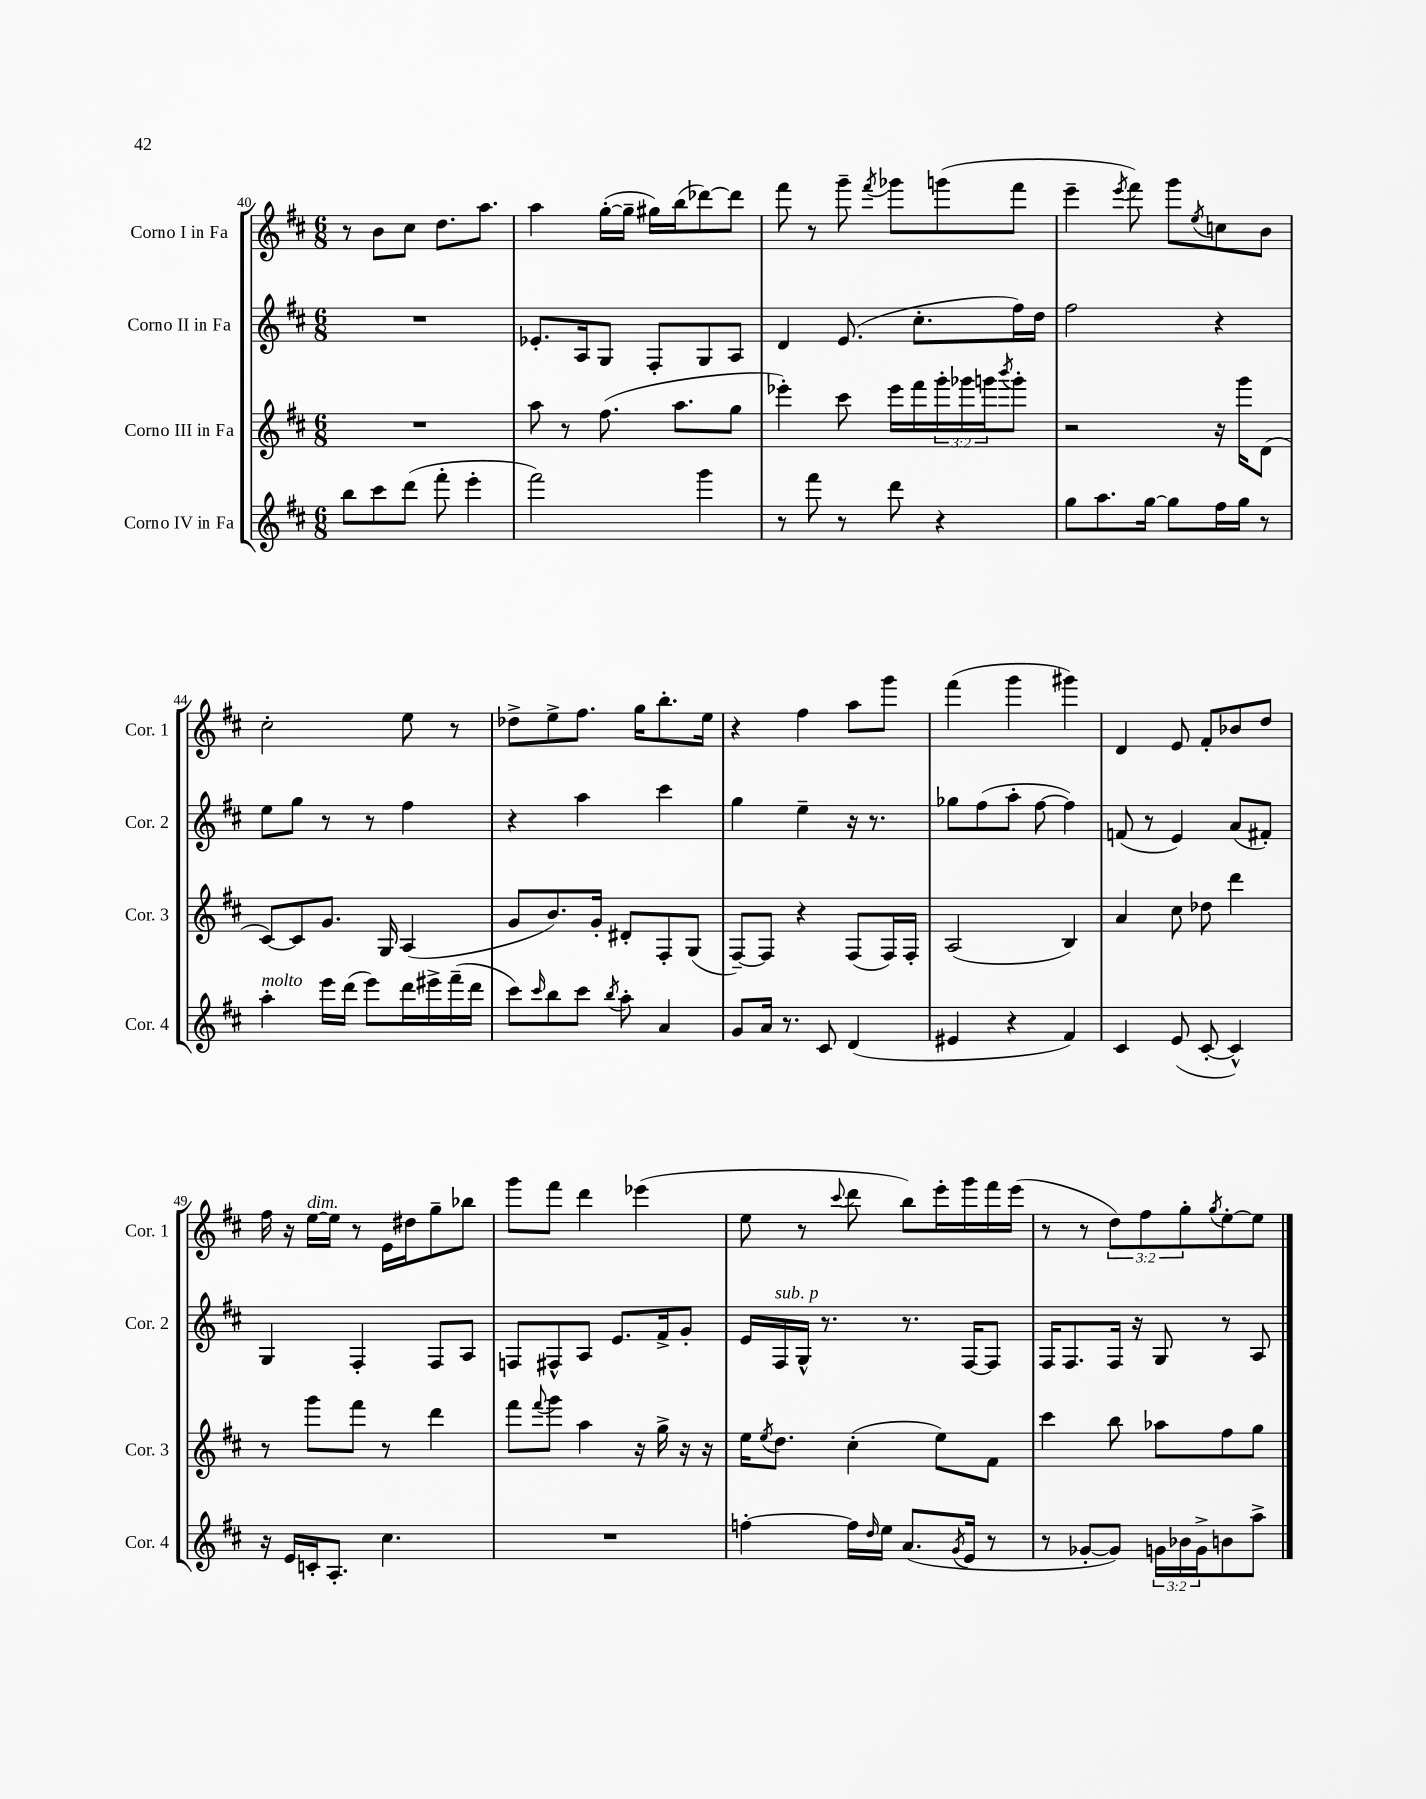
<<
\new StaffGroup <<
\new Staff = "s0" \with { instrumentName = "Corno I in Fa" shortInstrumentName = "Cor. 1" } {
    \clef treble \key d \major \numericTimeSignature \time 6/8 \override Staff.TupletNumber.text = #tuplet-number::calc-fraction-text
    r8 b'8 cis''8 d''8. a''8. |
    a''4 g''16~-.( g''16-- gis''16) b''16( des'''8~) des'''8 |
    fis'''8 r8 g'''8-- \acciaccatura { fis'''8 } ges'''8 g'''8( fis'''8 |
    e'''4-- \acciaccatura { e'''8 } fis'''8) g'''8 \acciaccatura { e''8 } c''8 b'8 |
    cis''2-. e''8 r8 |
    des''8-> e''8-> fis''8. g''16 b''8.-. e''16 |
    r4 fis''4 a''8 g'''8 |
    fis'''4( g'''4 gis'''4) |
    d'4 e'8 fis'8-. bes'8 d''8 |
    fis''16 r16 e''16~^\markup { \italic "dim." } e''16 r8 e'16 dis''16 g''8-- bes''8 |
    g'''8 fis'''8 d'''4 ees'''4( |
    e''8 r8 \appoggiatura { cis'''8 } d'''8 b''8) e'''16-. g'''16 fis'''16 e'''16( |
    r8 r8 \tuplet 3/2 { d''8) fis''8 g''8-. } \acciaccatura { g''8 } e''8~-. e''8 \bar "|." |
}
\new Staff = "s1" \with { instrumentName = "Corno II in Fa" shortInstrumentName = "Cor. 2" } {
    \clef treble \key d \major \numericTimeSignature \time 6/8
    R2. |
    ees'8.-. a16 g8 fis8-. g8 a8 |
    d'4 e'8.( cis''8.-. fis''16) d''16 |
    fis''2 r4 |
    e''8 g''8 r8 r8 fis''4 |
    r4 a''4 cis'''4 |
    g''4 e''4-- r16 r8. |
    ges''8 fis''8( a''8-. fis''8~ fis''4) |
    f'8( r8 e'4) a'8( fis'8-.) |
    g4 fis4-. fis8 a8 |
    f8 fis8-^ a8 e'8. fis'16-> g'8-. |
    e'16 fis16^\markup { \italic "sub. p" } g16-^ r8. r8. fis16~ fis8 |
    fis16 fis8. fis16 r16 g8 r8 a8 \bar "|." |
}
\new Staff = "s2" \with { instrumentName = "Corno III in Fa" shortInstrumentName = "Cor. 3" } {
    \clef treble \key d \major \numericTimeSignature \time 6/8 \override Staff.TupletNumber.text = #tuplet-number::calc-fraction-text
    R2. |
    a''8 r8 fis''8.( a''8. g''8 |
    ees'''4-.) cis'''8 ees'''16 fis'''16 \tuplet 3/2 { g'''16-. ges'''16 g'''16 } \acciaccatura { b'''8 } g'''8-. |
    r2 r16 g'''16 d'8( |
    cis'8~) cis'8 g'8. g16 a4( |
    g'8 b'8.) g'16-. dis'8-. fis8-. g8( |
    fis8~--) fis8 r4 fis8( fis16) fis16-. |
    a2( b4) |
    a'4 cis''8 des''8 d'''4 |
    r8 g'''8 fis'''8 r8 d'''4 |
    fis'''8 \appoggiatura { fis'''8 } g'''8 a''4 r16 g''16-> r16 r16 |
    e''16 \acciaccatura { e''8 } d''8. cis''4-.( e''8) fis'8 |
    cis'''4 b''8 aes''8 fis''8 g''8 \bar "|." |
}
\new Staff = "s3" \with { instrumentName = "Corno IV in Fa" shortInstrumentName = "Cor. 4" } {
    \clef treble \key d \major \numericTimeSignature \time 6/8 \override Staff.TupletNumber.text = #tuplet-number::calc-fraction-text
    b''8 cis'''8 d'''8( fis'''8-. e'''4-. |
    fis'''2) g'''4 |
    r8 fis'''8 r8 d'''8 r4 |
    g''8 a''8. g''16~ g''8 fis''16 g''16 r8 |
    a''4-.^\markup { \italic "molto" } e'''16 d'''16( e'''8) d'''16 eis'''16-> fis'''16--( d'''16 |
    cis'''8) \grace { cis'''16 } b''8 cis'''8 \acciaccatura { b''8 } a''8-. a'4 |
    g'8 a'16 r8. cis'8 d'4( |
    eis'4 r4 fis'4) |
    cis'4 e'8( cis'8~-. cis'4-^) |
    r16 e'16 c'16-. a8.-. cis''4. |
    R2. |
    f''4~-. f''16 \grace { d''16 } e''16 a'8.( \acciaccatura { g'8 } e'16 r8 |
    r8 ges'8~-. ges'8) \tuplet 3/2 { g'16 bes'16 g'16-> } b'8 a''8-> \bar "|." |
}
>>
>>
\layout { \context { \Score currentBarNumber = #40 } }
